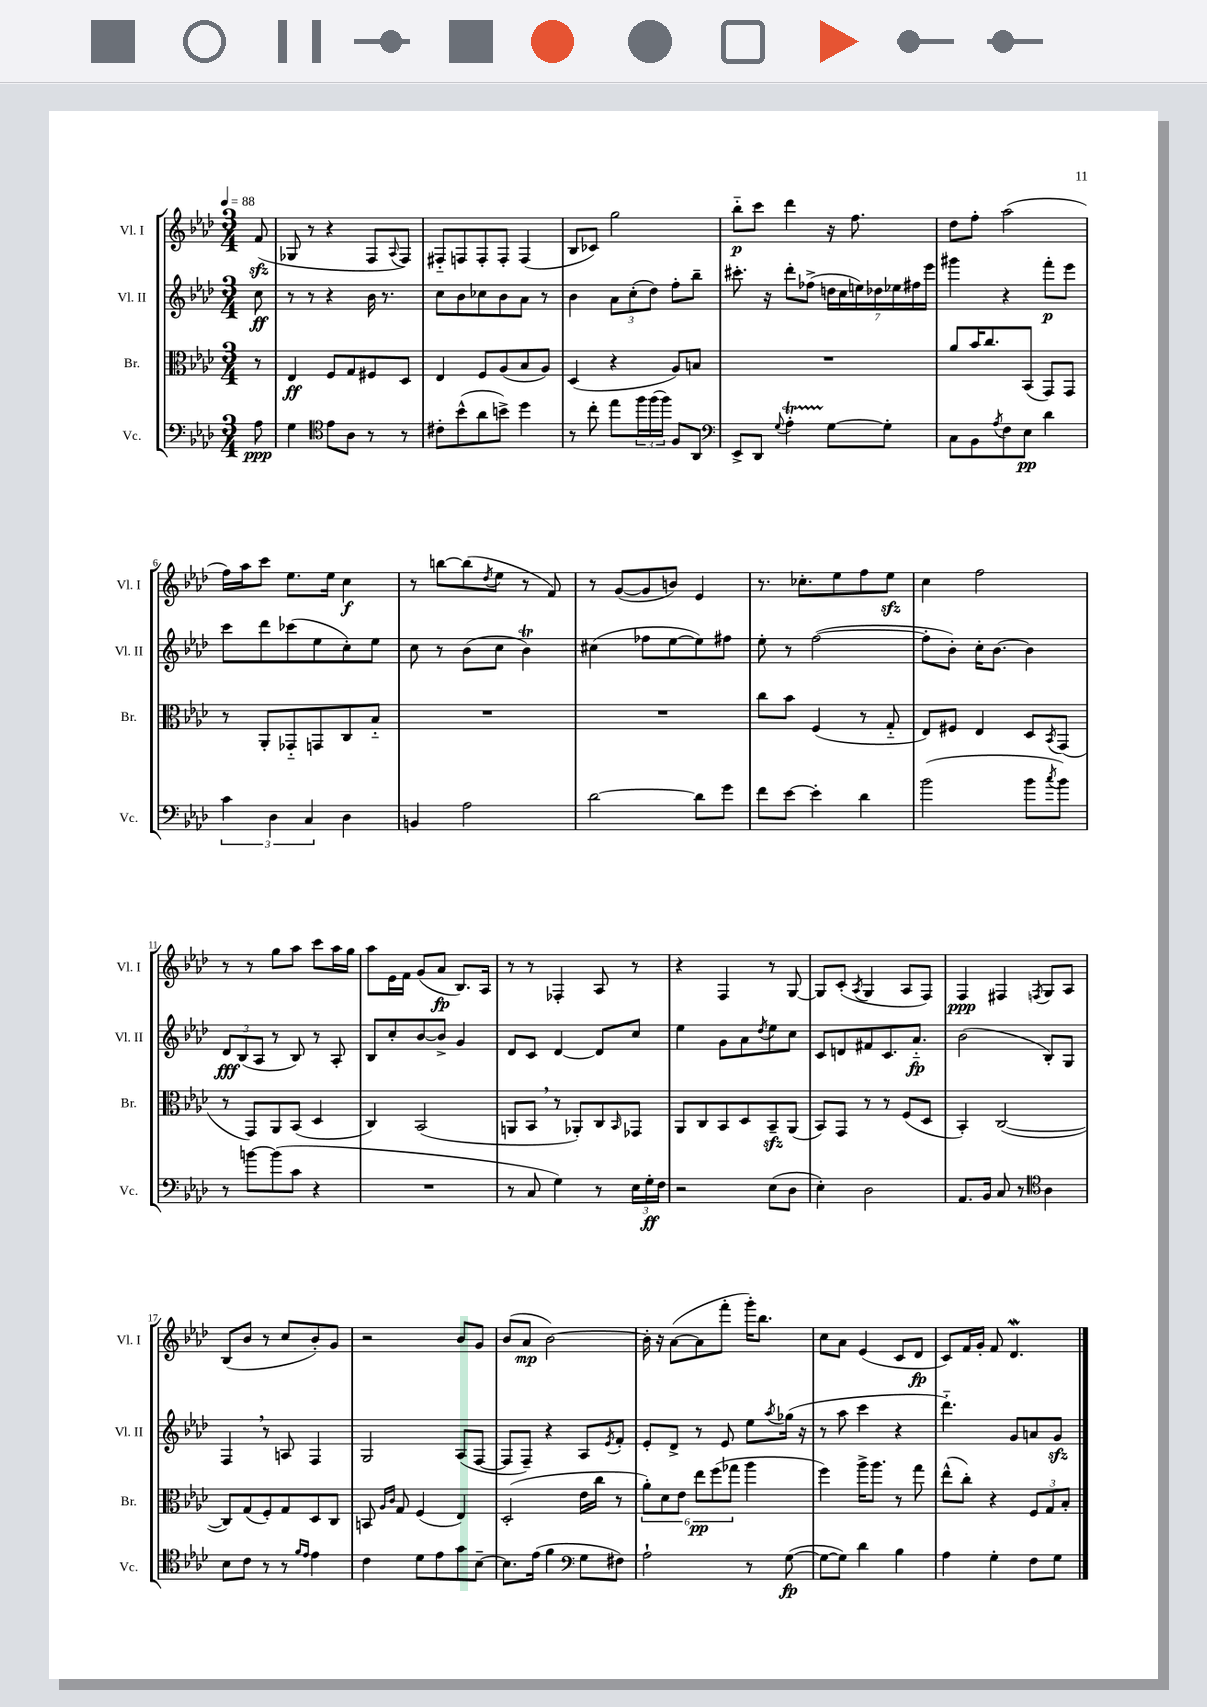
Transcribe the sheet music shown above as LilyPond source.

<<
\new StaffGroup <<
\new Staff = "s0" \with { instrumentName = "Vl. I" shortInstrumentName = "Vl. I" } {
    \clef treble \key aes \major \numericTimeSignature \time 3/4 \partial 8 \tempo 4 = 88
    f'8\sfz( |
    ges8 r8 r4 f8 \appoggiatura { aes8 } f8) |
    fis8-_ f8 f8-. f8-. f4( |
    bes8 ces'8) g''2 |
    bes''8-_\p c'''8 des'''4 r16 f''8. |
    des''8 f''8-. aes''2( |
    f''16) aes''16 c'''8 ees''8. ees''16 c''4\f |
    r8 b''8~ b''8( \acciaccatura { des''8 } ees''8 r8 f'8) |
    r8 g'8~( g'8 b'8) ees'4 |
    r8. ces''8.-. ees''8 f''8 ees''8\sfz |
    c''4 f''2 |
    r8 r8 g''8 aes''8 c'''8 aes''16 g''16 |
    aes''8 ees'16 f'16 g'8( aes'8\fp bes8.) aes16 |
    r8 r8 fes4-. aes8 r8 |
    r4 f4 r8 g8~ |
    g8 c'8-.( \acciaccatura { aes8 } g4 aes8 f8) |
    f4\ppp fis4 \acciaccatura { f8 } g8 aes8 |
    bes8( bes'8 r8 c''8 bes'8-.) g'8 |
    r2 bes'8 g'8 |
    bes'8( aes'8\mp bes'2~) |
    bes'16-. r16 aes'8~( aes'8 f'''8-. g'''16-.) bes''8. |
    c''8 aes'8 ees'4( c'8 des'8\fp |
    c'8) f'16 g'16-. f'8 des'4.\mordent \bar "|." |
}
\new Staff = "s1" \with { instrumentName = "Vl. II" shortInstrumentName = "Vl. II" } {
    \clef treble \key aes \major \numericTimeSignature \time 3/4 \partial 8
    c''8\ff |
    r8 r8 r4 bes'16 r8. |
    c''8 bes'8 ces''8 bes'8 aes'8 r8 |
    bes'4 \tuplet 3/2 { aes'8 c''8-.( des''8) } f''8-. bes''8-- |
    cis'''8.-. r16 des'''8-. fes''8->( \tuplet 7/4 { d''16 c''16 e''16) des''16 ees''16 fis''16 ees'''16 } |
    gis'''4 r4 f'''8-.\p ees'''8 |
    c'''8 des'''8 ces'''8( ees''8 c''8-.) ees''8 |
    c''8 r8 bes'8( c''8 bes'4\trill) |
    cis''4( fes''8 ees''8~ ees''8) fis''8 |
    ees''8-. r8 f''2~( |
    f''8-. bes'8-.) c''16-. bes'8.~ bes'4 |
    \tuplet 3/2 { des'8\fff bes8( aes8 } r8 bes8) r8 aes8-. |
    bes8 c''8-. bes'8~ bes'8-> g'4 |
    des'8 c'8 des'4~ des'8 c''8 |
    ees''4 g'8 aes'8 \acciaccatura { des''8 } ees''8 c''8 |
    c'8 d'8 fis'8 c'8. aes'8.-_\fp |
    bes'2( bes8-.) g8 |
    f4 \breathe r8 a8 f4 |
    g2 aes8( f8~ |
    f8 f8--) r4 aes8 \acciaccatura { ees'8 } f'8-. |
    ees'8-. des'8-> r8 ees'8 ees''8 \acciaccatura { aes''8 } ges''16( r16 |
    r8 aes''8 c'''4 r4 |
    des'''4.-_) g'8 a'8 g'8\sfz \bar "|." |
}
\new Staff = "s2" \with { instrumentName = "Br." shortInstrumentName = "Br." } {
    \clef alto \key aes \major \numericTimeSignature \time 3/4 \partial 8
    r8 |
    ees4\ff f8 g8 fis8 des8 |
    ees4 f8 aes8( bes8 aes8) |
    des4( r4 aes8) b8 |
    R2. |
    aes'8 bes'16 c''8. bes,8( g,8) g,8 |
    r8 aes,8-. ges,8-_ g,8 c8 bes8-_ |
    R2. |
    R2. |
    c''8 bes'8 f4( r8 g8-_ |
    ees8) fis8 ees4 des8 \acciaccatura { bes,8 } g,8( |
    r8 g,8) aes,8 bes,8( des4 |
    c4) bes,2( |
    a,8 bes,8 \breathe r8 aes,8-.) c8 \grace { bes,16 } ges,8 |
    aes,8 c8 bes,8 des8 bes,8--\sfz aes,8( |
    bes,8) g,8 r8 r8 f8( des8 |
    bes,4-.) c2~( |
    c8) g8( f8-.) g8 des8 c8 |
    b,8 \grace { aes16 c'16 } g8 f4( ees4) |
    des2-.( ees'16 c''16 r8 |
    \tuplet 6/4 { aes'8-.) des'8 ees'8 ees''8\pp f''8( ges''8 } aes''4 |
    f''4) aes''16-> aes''8. r8 g''8 |
    ees''8-^( c''8-.) r4 \tuplet 3/2 { f8 g8 bes8-. } \bar "|." |
}
\new Staff = "s3" \with { instrumentName = "Vc." shortInstrumentName = "Vc." } {
    \clef bass \key aes \major \numericTimeSignature \time 3/4 \partial 8
    aes8\ppp |
    g4 \clef tenor ees'8 aes8 r8 r8 |
    cis'8-. bes'8-^( aes'8 b'8->) des''4 |
    r8 c''8-. ees''8 \tuplet 3/2 { f''16 f''16( f''16) } f8 aes,8 |
    \clef bass ees,8-> des,8 \appoggiatura { g8 } aes4-.\startTrillSpan g8~\stopTrillSpan g8-. |
    c8 bes,8 \acciaccatura { aes8 } f8 ees8\pp des'4 |
    \tuplet 3/2 { c'4 des4 c4 } des4 |
    b,4 aes2 |
    des'2~ des'8 g'8 |
    f'8 ees'8~ ees'4-. des'4 |
    bes'2( bes'8 \acciaccatura { c''8 } bes'8) |
    r8 b'8~ b'8( c'8 r4 |
    R2. |
    r8 c8 g4) r8 \tuplet 3/2 { ees16 g16-.\ff f16 } |
    r2 ees8( des8 |
    ees4-.) des2 |
    aes,8. bes,16 c8 r8 \clef tenor aes4 |
    bes8 c'8 r8 r8 \grace { f'16 ees'16 } ees'4 |
    c'4 des'8 ees'8 g'8 bes8~-- |
    bes8. ees'16( f'4 \clef bass g8 fis8) |
    aes2-! r8 g8~\fp( |
    g8~ g8) des'4 bes4 |
    aes4 g4-. f8 g8 \bar "|." |
}
>>
>>
